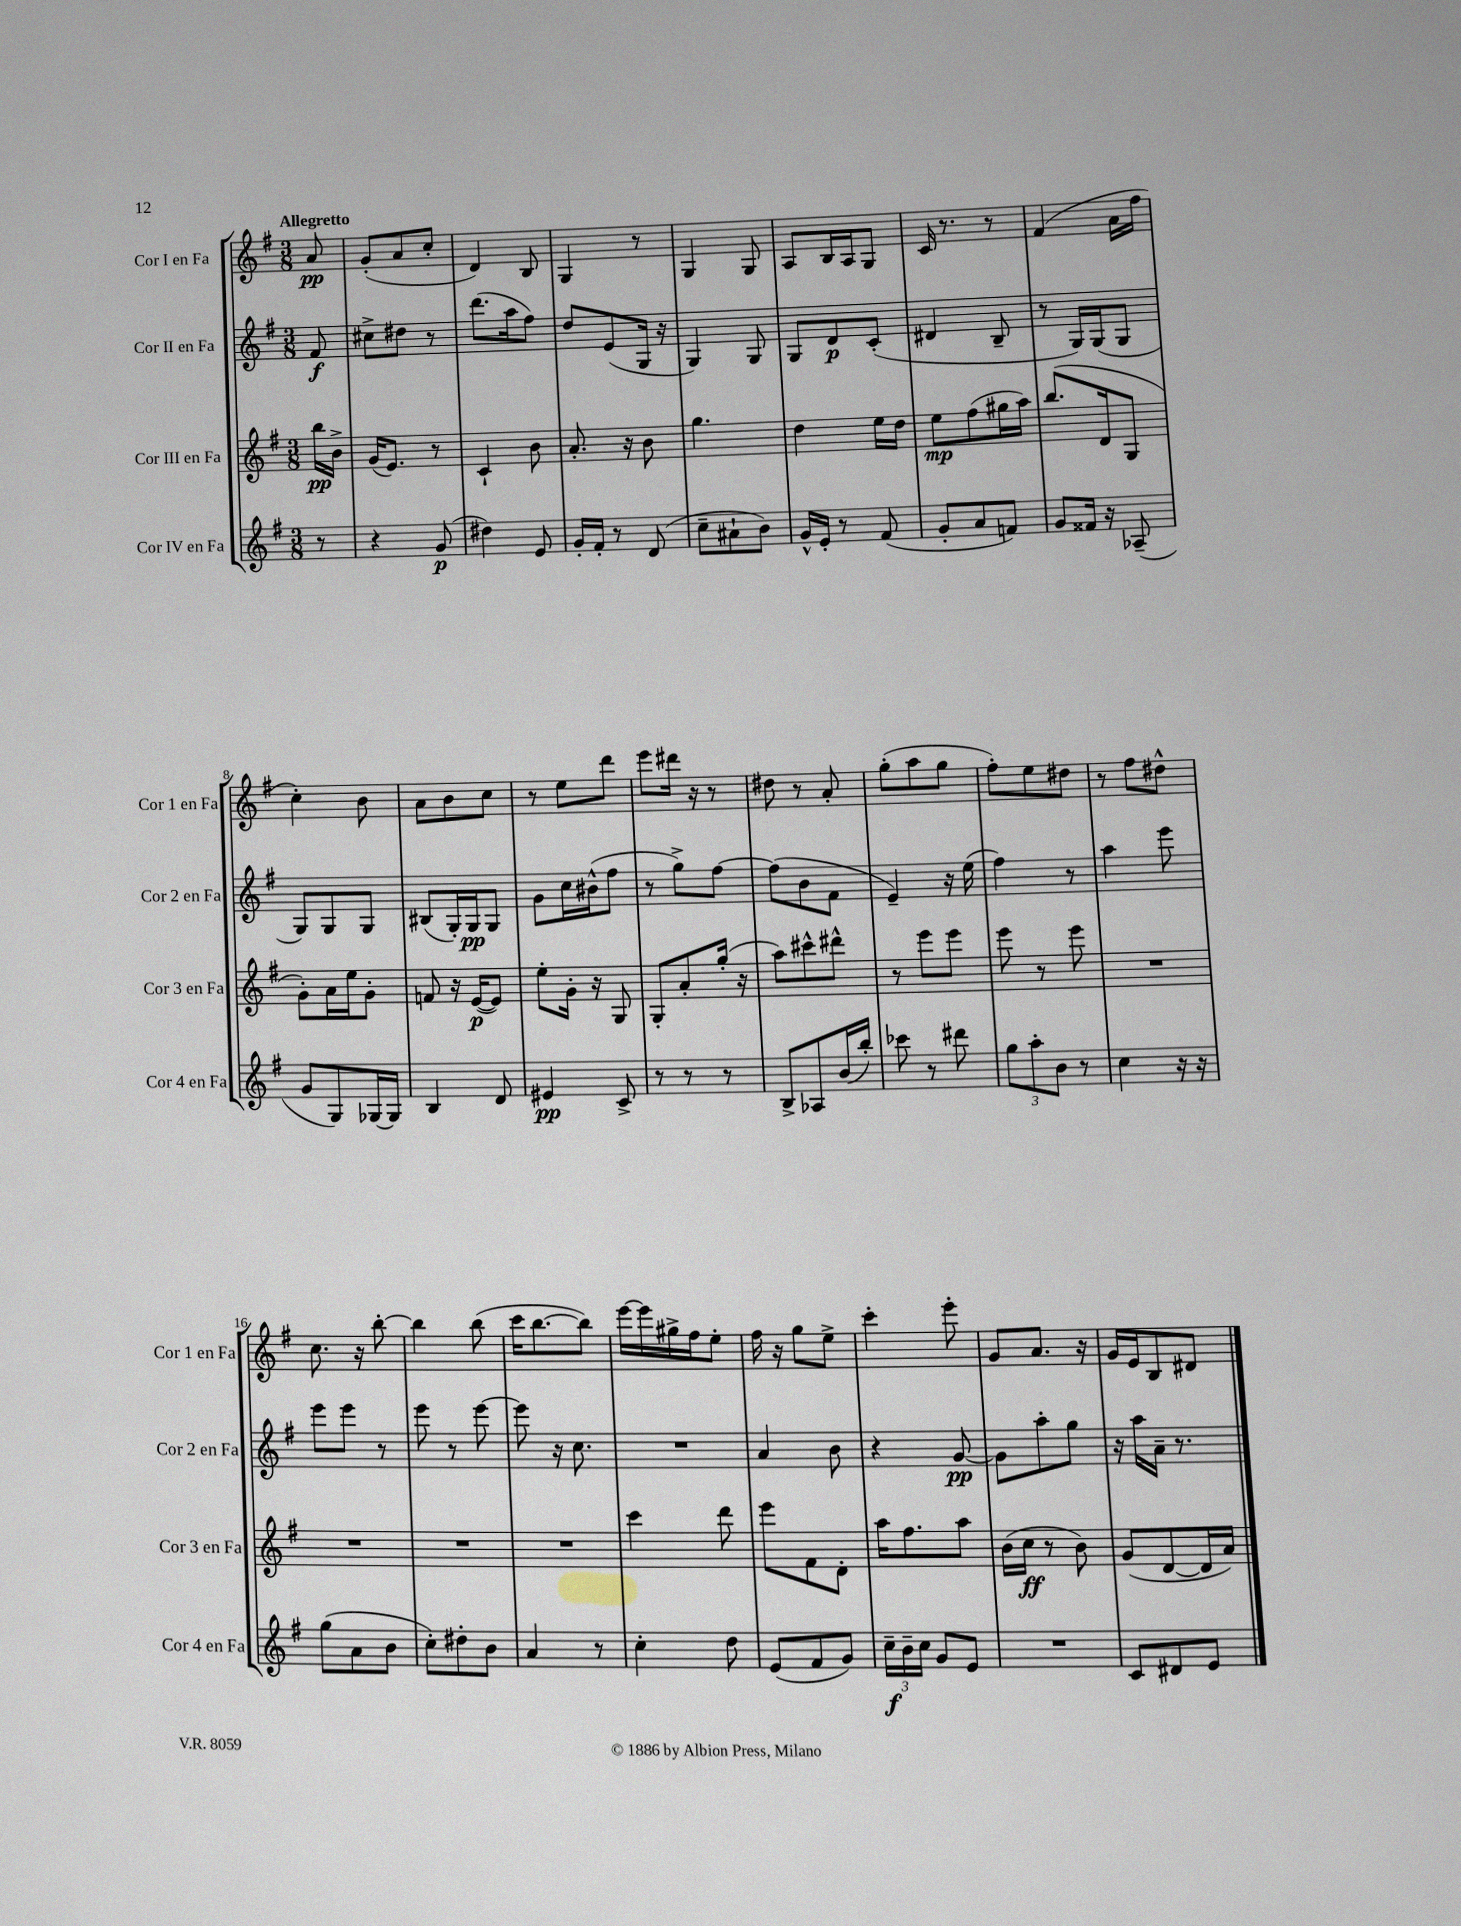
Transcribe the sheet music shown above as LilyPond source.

<<
\new StaffGroup <<
\new Staff = "s0" \with { instrumentName = "Cor I en Fa" shortInstrumentName = "Cor 1 en Fa" } {
    \clef treble \key g \major \numericTimeSignature \time 3/8 \partial 8 \tempo "Allegretto"
    \autoBeamOff a'8\pp |
    g'8[-.( a'8 c''8]-. |
    d'4) b8 |
    g4 r8 |
    g4 g8 |
    a8[ b16 a16 g8] |
    c'16 r8. r8 |
    fis'4( a'16[ fis''16] |
    c''4-.) b'8 |
    a'8[ b'8 c''8] |
    r8 e''8[ d'''8] |
    e'''8[ dis'''16] r16 r8 |
    dis''8 r8 a'8-. |
    g''8[-.( a''8 g''8] |
    fis''8[-.) e''8 dis''8] |
    r8 fis''8[ dis''8]-^ |
    c''8. r16 b''8~-. |
    b''4 b''8( |
    c'''16[ b''8.~ b''8]) |
    e'''16[~ e'''16 gis''16-> fis''16 e''8]-. |
    fis''16 r16 g''8[ e''8]-> |
    c'''4-. e'''8-. |
    g'8[ a'8.] r16 |
    g'16[ e'16 b8 dis'8] \bar "|." |
}
\new Staff = "s1" \with { instrumentName = "Cor II en Fa" shortInstrumentName = "Cor 2 en Fa" } {
    \clef treble \key g \major \numericTimeSignature \time 3/8 \partial 8
    \autoBeamOff fis'8\f |
    cis''8[-> dis''8] r8 |
    d'''8.[( a''16 fis''8]) |
    d''8[ e'8( g16] r16 |
    g4) g8 |
    g8[ d'8\p c'8]-.( |
    dis'4 b8-- |
    r8 g16[) g16( g8] |
    g8[) g8 g8] |
    bis8[( g16-.) g16\pp g8] |
    g'8[ c''16 bis'16-^( fis''8] |
    r8 g''8[->) fis''8]~ |
    fis''8[( b'8 fis'8] |
    e'4--) r16 e''16( |
    fis''4) r8 |
    a''4 e'''8 |
    e'''8[ e'''8] r8 |
    e'''8 r8 e'''8~ |
    e'''8 r16 c''8. |
    R4. |
    a'4 b'8 |
    r4 g'8~\pp |
    g'8[ a''8-. g''8] |
    r16 a''16[ a'16]-- r8. \bar "|." |
}
\new Staff = "s2" \with { instrumentName = "Cor III en Fa" shortInstrumentName = "Cor 3 en Fa" } {
    \clef treble \key g \major \numericTimeSignature \time 3/8 \partial 8
    \autoBeamOff b''16[\pp b'16]-> |
    g'16[( e'8.]) r8 |
    c'4-! b'8 |
    a'8.-. r16 b'8 |
    g''4. |
    d''4 e''16[ d''16] |
    e''8[\mp fis''8( gis''16 a''16]) |
    b''8.[( d'16 g8] |
    g'8[-.) a'16 e''16 g'8]-. |
    f'8 r16 e'16[~\p( e'8]) |
    e''8[-. g'16]-. r16 g8 |
    g8[-. a'8-. g''16]-.( r16 |
    a''8[) cis'''8-^ dis'''8]-^ |
    r8 e'''8[ e'''8] |
    e'''8 r8 e'''8 |
    R4. |
    R4. |
    R4. |
    R4. |
    c'''4 d'''8 |
    e'''8[ fis'8 d'8]-. |
    a''16[ fis''8. a''8] |
    b'16[( c''16]\ff r8 b'8) |
    g'8[( d'8~ d'16 a'16]) \bar "|." |
}
\new Staff = "s3" \with { instrumentName = "Cor IV en Fa" shortInstrumentName = "Cor 4 en Fa" } {
    \clef treble \key g \major \numericTimeSignature \time 3/8 \partial 8
    \autoBeamOff r8 |
    r4 g'8\p( |
    dis''4) e'8 |
    g'16[-. fis'16]-. r8 d'8( |
    c''8[-- ais'8-! b'8]) |
    g'16[-^ e'16]-. r8 fis'8( |
    g'8[-. a'8 f'8]) |
    g'8[ fisis'16] r16 aes8--( |
    g'8[ g8) ges16~ ges16] |
    b4 d'8 |
    eis'4\pp c'8-> |
    r8 r8 r8 |
    b8[-> aes8 b'16( b''16]-.) |
    ces'''8 r8 dis'''8 |
    \tuplet 3/2 { g''8[ a''8-. b'8] } r8 |
    c''4 r16 r16 |
    g''8[( a'8 b'8] |
    c''8[-.) dis''8-. b'8] |
    a'4 r8 |
    c''4-. d''8 |
    e'8[( fis'8 g'8]) |
    \tuplet 3/2 { c''16[--\f b'16-- c''16] } g'8[ e'8] |
    R4. |
    c'8[ dis'8 e'8] \bar "|." |
}
>>
>>
